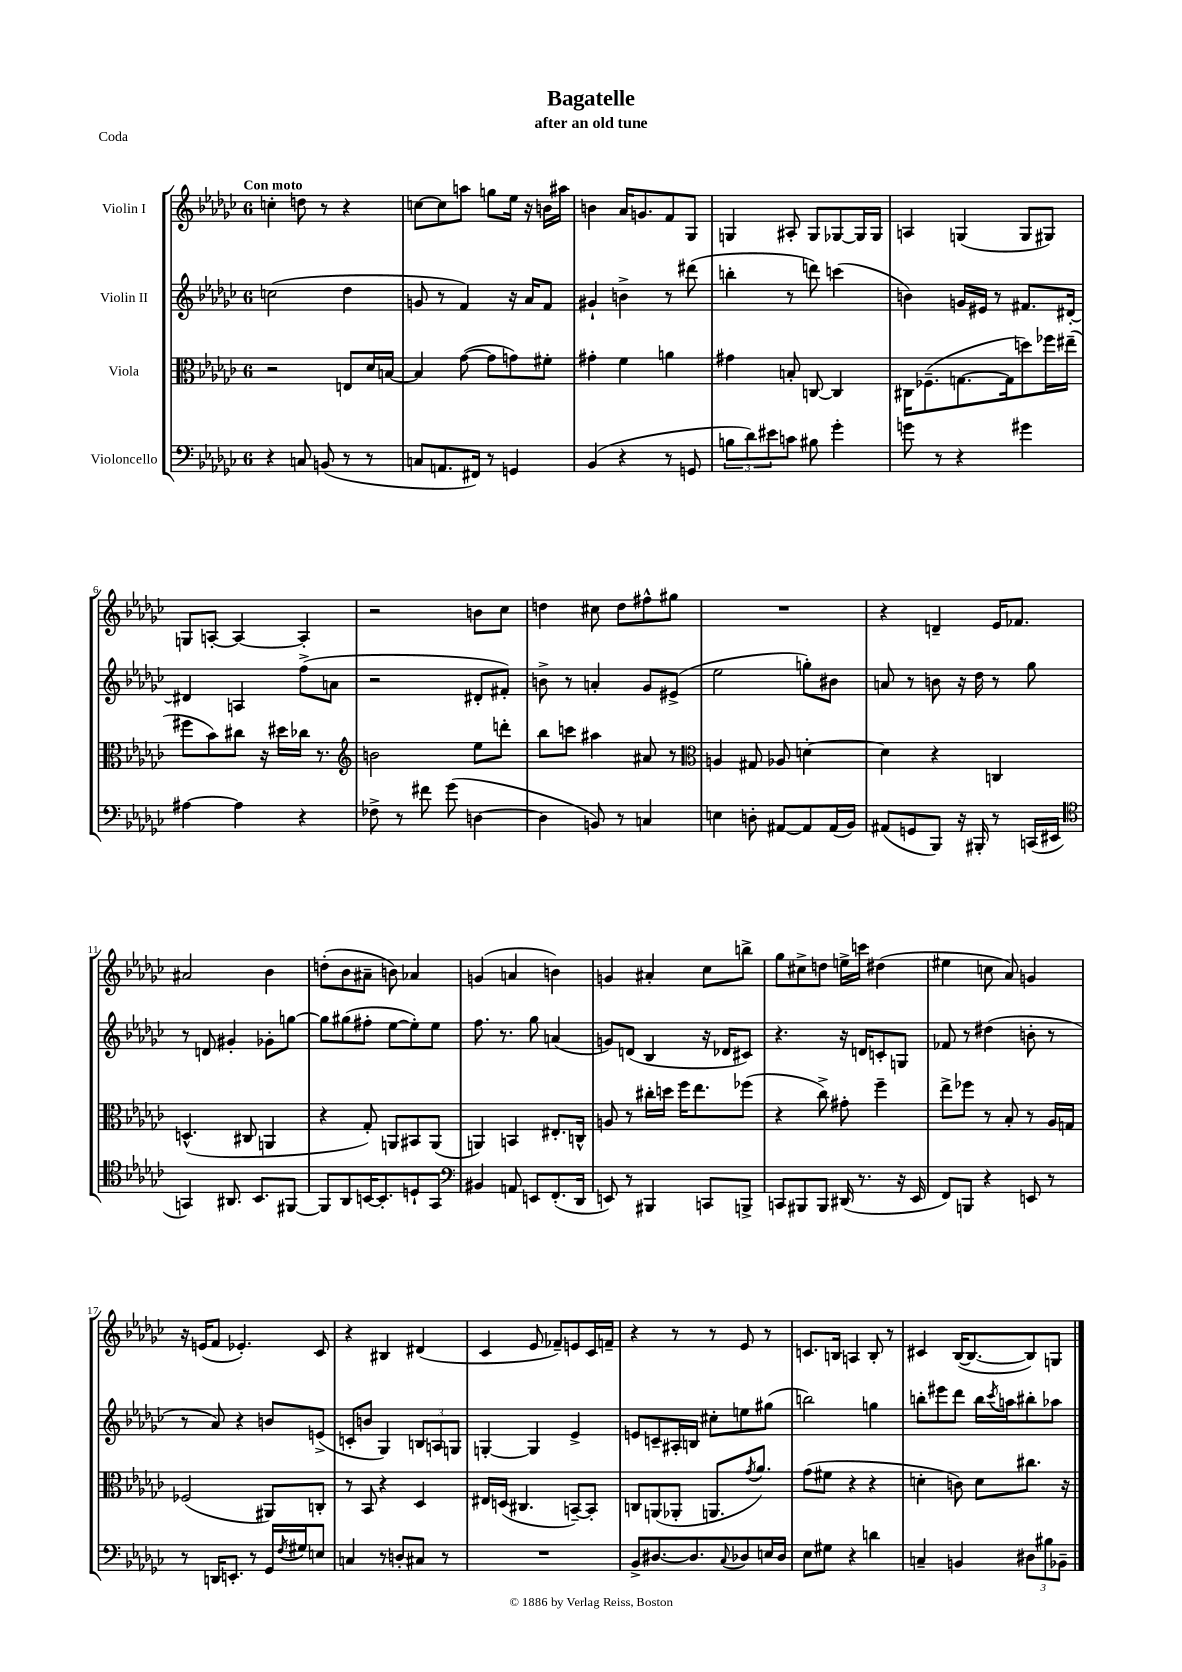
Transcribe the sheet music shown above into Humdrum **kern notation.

**kern	**kern	**kern	**kern
*staff4	*staff3	*staff2	*staff1
*clefF4	*clefC3	*clefG2	*clefG2
*k[b-e-a-d-g-c-]	*k[b-e-a-d-g-c-]	*k[b-e-a-d-g-c-]	*k[b-e-a-d-g-c-]
*M6/8	*M6/8	*M6/8	*M6/8
4r	2r	(2cc	4cc'
8C	.	.	8dd
(8BB	.	.	8r
8r	8E	4dd-	4r
8r	16d-	.	.
.	[16B	.	.
=	=	=	=
8C	4B]	8g	[8cc
8.AA	.	8r	8cc]
.	([8g-	4f)	8aa
16FF#)	.	.	.
8r	8g-]	.	8gg
4GG	8g)	16r	16ee-
.	.	16a-	16r
.	8f#'	8f	16b
.	.	.	16aa#
=	=	=	=
(4BB-	4g#'	4g#`	4b
4r	4f	4b^	16a-
.	.	.	8.g
8r	4a	8r	8f
8GG	.	(8ddd#	8G-
=	=	=	=
12B	4g#	4bb'	4G
12d-)	.	.	.
12e#	.	.	.
8c	8B'	8r	8A#'
8B#	[8C	8ddd)	8G
4g-'	4C]	(4ccc	[8G-
.	.	.	16G-]
.	.	.	16G-
=	=	=	=
8g	16C#	4b)	4A
.	(8.F-~	.	.
8r	.	.	.
4r	[8.G	16g	(4G
.	.	16e#	.
.	.	8r	.
.	16G]	.	.
4g#	8dd)	8.f#	8G
.	16ff-	.	8G#)
.	(16ee#~	[16d#'	.
=	=	=	=
[4A#	8ff#	4d#]	8G
.	8b-)	.	[8A'
4A#]	8cc#	4A	4A_
.	16r	.	.
.	16dd#	.	.
4r	16cc-	(8ff^	4A']
.	8.r	.	.
.	.	8a	.
=	=	=	=
*	*clefG2	*	*
8F-^	2b	2r	2r
8r	.	.	.
8f#	.	.	.
(8g-	.	.	.
[4D	8ee-	8d#'	8b
.	8ddd'	8f#')	8cc-
=	=	=	=
4D]	8bb-	8b^	4dd
.	8ccc	8r	.
8BB)	4aa#	4a'	8cc#
8r	.	.	8dd
4C	8a#	8g-	8ff#^^
.	8r	(8e#^	8gg#
=	=	=	=
*	*clefC3	*	*
4E	4A	2ee-	2.r
8D'	8G#	.	.
[8AA#	8A-	.	.
8AA#]	[4d'	8gg')	.
(16AA#	.	8b#	.
16BB-)	.	.	.
=	=	=	=
(8AA#	4d]	8a	4r
8GG	.	8r	.
8BBB-)	4r	8b	4d~
16r	.	16r	.
16BBB#'	.	16dd-	.
8r	4C	8r	16e-
.	.	.	8.f-
(16CC	.	8gg-	.
16EE#	.	.	.
=	=	=	=
*clefC4	*	*	*
4GG)	(4.D^^	8r	2a#
.	.	8d	.
8.AA#	.	4g#'	.
.	8C#	.	.
8.BB-	.	.	.
.	4AA	8g-'	4b-
[8FF#	.	[8gg	.
=	=	=	=
8FF#]	4r	8gg]	(8dd'
8AA-	.	(8gg#	8b-
[16BB	8G-')	8ff#'	8a#~
8.BB']	.	.	.
.	8AA	[8ee-	8b)
8D`	8BB#	8ee-'])	4a-
8GG-	(8AA	8ee-	.
=	=	=	=
*clefF4	*	*	*
4BB#	4AA)	8.ff	(4g
.	.	8.r	.
8AA	4BB	.	4a
8EE	.	8gg-	.
(8.FF'	8.E#'	(4a	4b)
16DD-	16C^^	.	.
=	=	=	=
8EE)	8A	8g)	4g
8r	8r	(8d	.
4BBB#	16cc#'	4B-	4a#'
.	16dd	.	.
.	16ff	.	.
.	8.ee-	.	.
8CC	.	16r	8cc-
.	.	16d-	.
8BBB^	(8ff-	8c#)	8bb^
=	=	=	=
8CC	4r	4.r	8gg-
8BBB#	.	.	8cc#^
8BBB#	8cc-^)	.	8dd
(16DD#	8g#'	16r	16ee^
8.r	.	16d	16ccc
.	4ff~	8c'	(4dd#
16r	.	8G	.
16EE-	.	.	.
=	=	=	=
8FF)	8ee-^	8f-	4ee#
8BBB	8ff-	8r	.
4r	8r	(4dd#	8cc
.	8B-'	.	8a-)
8EE	8r	8b'	4g
8r	16A-	8r	.
.	16G	.	.
=	=	=	=
8r	(2F-	8r	16r
.	.	.	(16e
16DD	.	8a-)	8f
8.EE'	.	.	.
.	.	4r	4.e-')
8r	.	.	.
16GG-	8AA#)	8b	.
8qF	.	.	.
16G#	.	.	.
8E	8C'	(8e^	8c-
=	=	=	=
4C	8r	8c'	4r
.	8BB-	8b	.
8r	4r	4G-)	4B#
8D'	.	.	.
8C#	4D-	12B	(4d#
.	.	12A	.
8r	.	.	.
.	.	12G	.
=	=	=	=
2.r	16E#	[4G'	4c-
.	(16D	.	.
.	4.C#	.	.
.	.	4G]	8e-
.	.	.	8f-~)
.	[8BB~)	4e-^	8e
.	8BB']	.	16c-
.	.	.	16f~
=	=	=	=
8BB-^	8C	8e	4r
[8.D#	(8AA	8c~	.
.	8AA-'	16A#'	8r
8.D#]	.	16B	.
.	8.AA	8cc#'	8r
8qqC-	.	.	.
8D-	.	8ee	8e-
.	8qg-	.	.
.	8.a-)	.	.
16E	.	(8gg#	8r
16D-	.	.	.
=	=	=	=
8E-	(8g-	2bb)	8.c
8G#	8f#	.	.
.	.	.	16B
4r	4r	.	4A
4d	4r	4gg	8B'
.	.	.	8r
=	=	=	=
4C~	4d'	8bb'	4c#
.	.	8eee#	.
4BB	8c)	8ddd-	([16B-
.	.	.	8.B-_
.	8d	16bb	.
.	.	8qccc-	.
.	.	16aa	.
12D#	8.cc#	8bb#'	8B-])
12B#	.	.	.
.	.	8aa-	8G
12BB-~	.	.	.
.	16r	.	.
==	==	==	==
*-	*-	*-	*-
